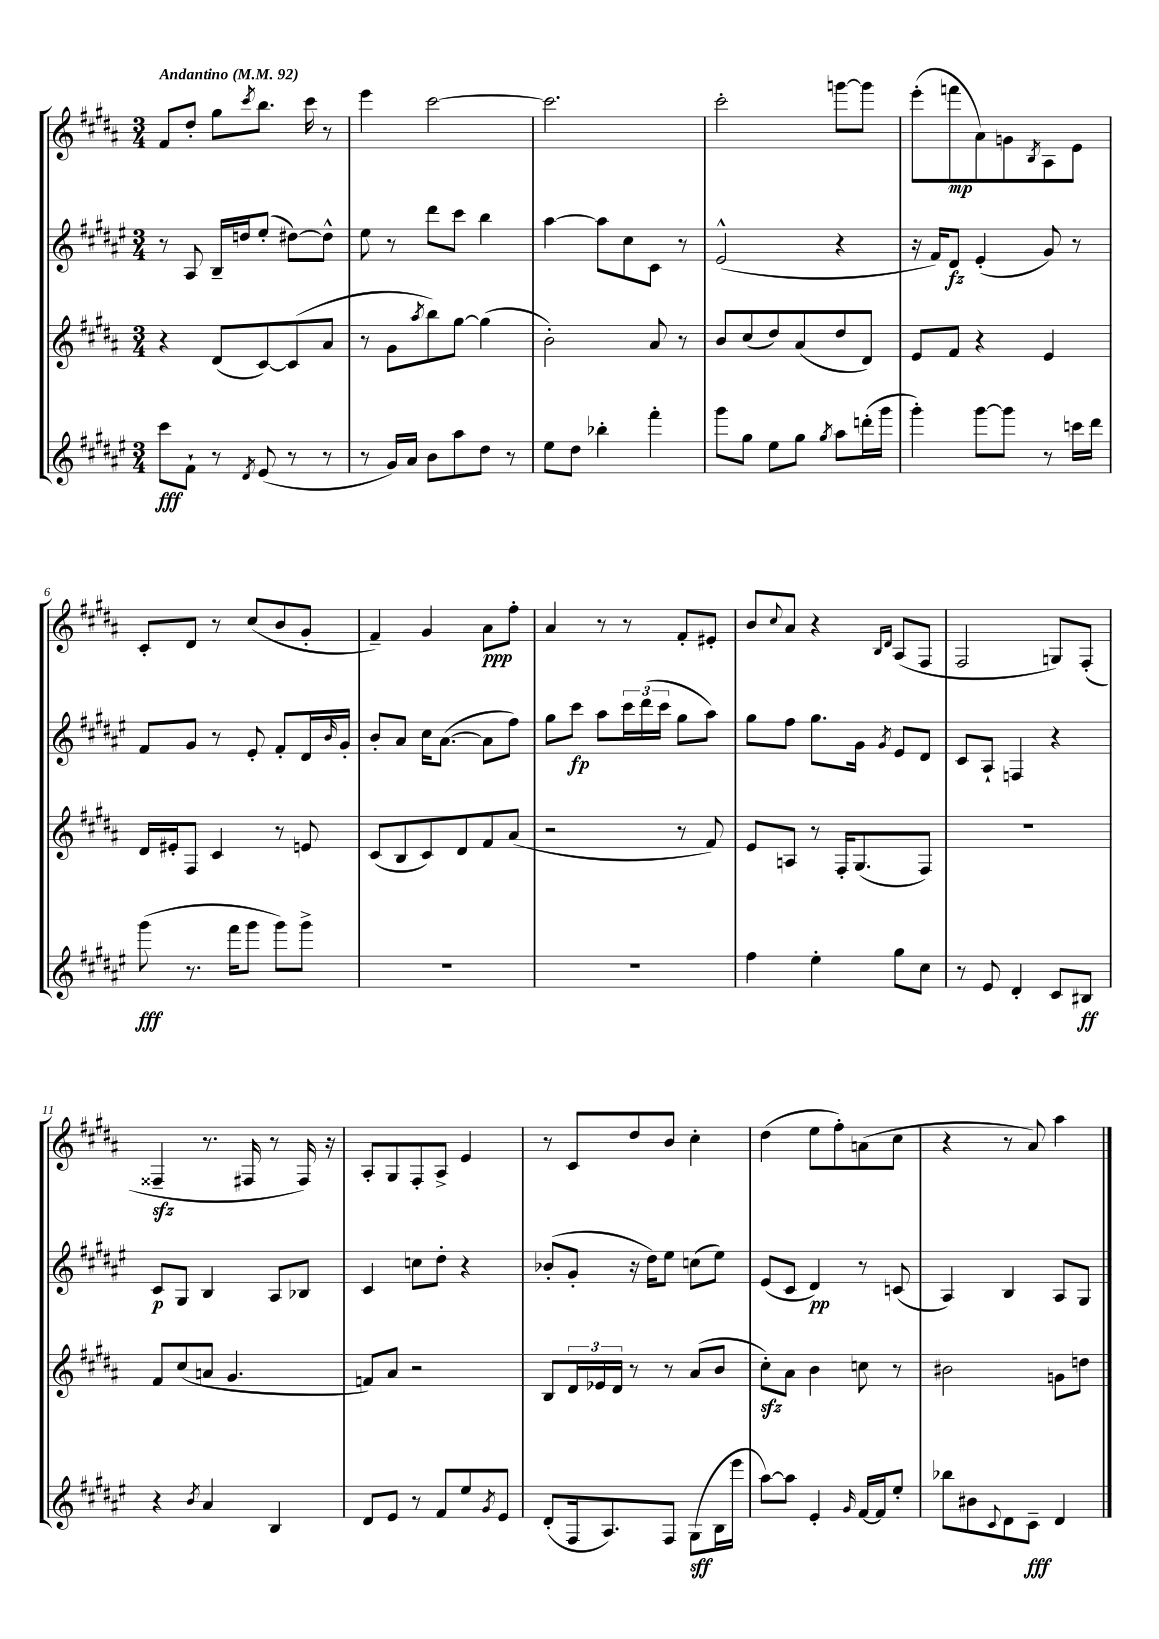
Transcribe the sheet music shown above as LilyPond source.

<<
\new StaffGroup <<
\new Staff = "s0" {
    \clef treble \key b \major \numericTimeSignature \time 3/4 \tempo "Andantino" 4 = 92
    fis'8 dis''8-. gis''8 \acciaccatura { cis'''8 } b''8. cis'''16 r8 |
    e'''4 cis'''2~ |
    cis'''2. |
    cis'''2-. g'''8~ g'''8 |
    e'''8-.( f'''8\mp ais'8) g'8 \acciaccatura { b8 } ais8 e'8 |
    cis'8-. dis'8 r8 cis''8( b'8 gis'8-. |
    fis'4--) gis'4 ais'8\ppp fis''8-. |
    ais'4 r8 r8 fis'8-. eis'8-. |
    b'8 \appoggiatura { cis''8 } ais'8 r4 \grace { b16 dis'16 } ais8( fis8 |
    fis2 g8) fis8-.( |
    fisis4--\sfz r8. fis16 r8 fis16) r16 |
    ais8-. gis8 fis8-. ais8-> e'4 |
    r8 cis'8 dis''8 b'8 cis''4-. |
    dis''4( e''8 fis''8-.) a'8( cis''8 |
    r4 r8 ais'8) ais''4 \bar "|." |
}
\new Staff = "s1" {
    \clef treble \key fis \major \numericTimeSignature \time 3/4
    r8 ais8 b16-- d''16 eis''8-.( dis''8~) dis''8-^ |
    eis''8 r8 dis'''8 cis'''8 b''4 |
    ais''4~ ais''8 cis''8 cis'8 r8 |
    eis'2-^( r4 |
    r16 fis'16) dis'8\fz eis'4-.( gis'8) r8 |
    fis'8 gis'8 r8 eis'8-. fis'8-. dis'16 \grace { b'16 } gis'16-. |
    b'8-. ais'8 cis''16 ais'8.~( ais'8 fis''8) |
    gis''8 cis'''8\fp ais''8 \tuplet 3/2 { cis'''16 dis'''16( cis'''16 } gis''8 ais''8) |
    gis''8 fis''8 gis''8. gis'16 \acciaccatura { gis'8 } eis'8 dis'8 |
    cis'8 ais8-! f4 r4 |
    cis'8\p gis8 b4 ais8 bes8 |
    cis'4 c''8 dis''8-. r4 |
    bes'8-.( gis'8-. r16 dis''16) eis''8 c''8( eis''8) |
    eis'8( cis'8 dis'4\pp) r8 c'8( |
    ais4) b4 ais8 gis8 \bar "|." |
}
\new Staff = "s2" {
    \clef treble \key b \major \numericTimeSignature \time 3/4
    r4 dis'8( cis'8~) cis'8( ais'8 |
    r8 gis'8 \acciaccatura { ais''8 } b''8) gis''8~ gis''4( |
    b'2-.) ais'8 r8 |
    b'8 cis''8( dis''8) ais'8( dis''8 dis'8) |
    e'8 fis'8 r4 e'4 |
    dis'16 eis'16-. fis8 cis'4 r8 e'8 |
    cis'8( b8 cis'8) dis'8 fis'8 ais'8( |
    r2 r8 fis'8) |
    e'8 a8 r8 fis16-. gis8.( fis8) |
    R2. |
    fis'8 cis''8( a'8 gis'4. |
    f'8) ais'8 r2 |
    b8 \tuplet 3/2 { dis'16 ees'16 dis'16 } r8 r8 ais'8( b'8 |
    cis''8-.\sfz) ais'8 b'4 c''8 r8 |
    bis'2 g'8 d''8 \bar "|." |
}
\new Staff = "s3" {
    \clef treble \key fis \major \numericTimeSignature \time 3/4
    cis'''8\fff fis'8-! r8 \acciaccatura { dis'8 } eis'8( r8 r8 |
    r8 gis'16) ais'16 b'8 ais''8 dis''8 r8 |
    eis''8 dis''8 bes''4-. fis'''4-. |
    gis'''8 gis''8 eis''8 gis''8 \acciaccatura { gis''8 } ais''8 d'''16-.( gis'''16 |
    gis'''4-.) gis'''8~ gis'''8 r8 c'''16 dis'''16 |
    gis'''8\fff( r8. fis'''16 gis'''8 gis'''8) gis'''8-> |
    R2. |
    R2. |
    fis''4 eis''4-. gis''8 cis''8 |
    r8 eis'8 dis'4-. cis'8 bis8\ff |
    r4 \acciaccatura { b'8 } ais'4 b4 |
    dis'8 eis'8 r8 fis'8 eis''8 \acciaccatura { gis'8 } eis'8 |
    dis'8-.( fis16 ais8.) fis8 gis8\sff( b16 eis'''16 |
    ais''8~) ais''8 eis'4-. \grace { gis'16 } fis'16~ fis'16 eis''8-. |
    bes''8 bis'8 \appoggiatura { cis'8 } dis'8 cis'8--\fff dis'4 \bar "|." |
}
>>
>>
